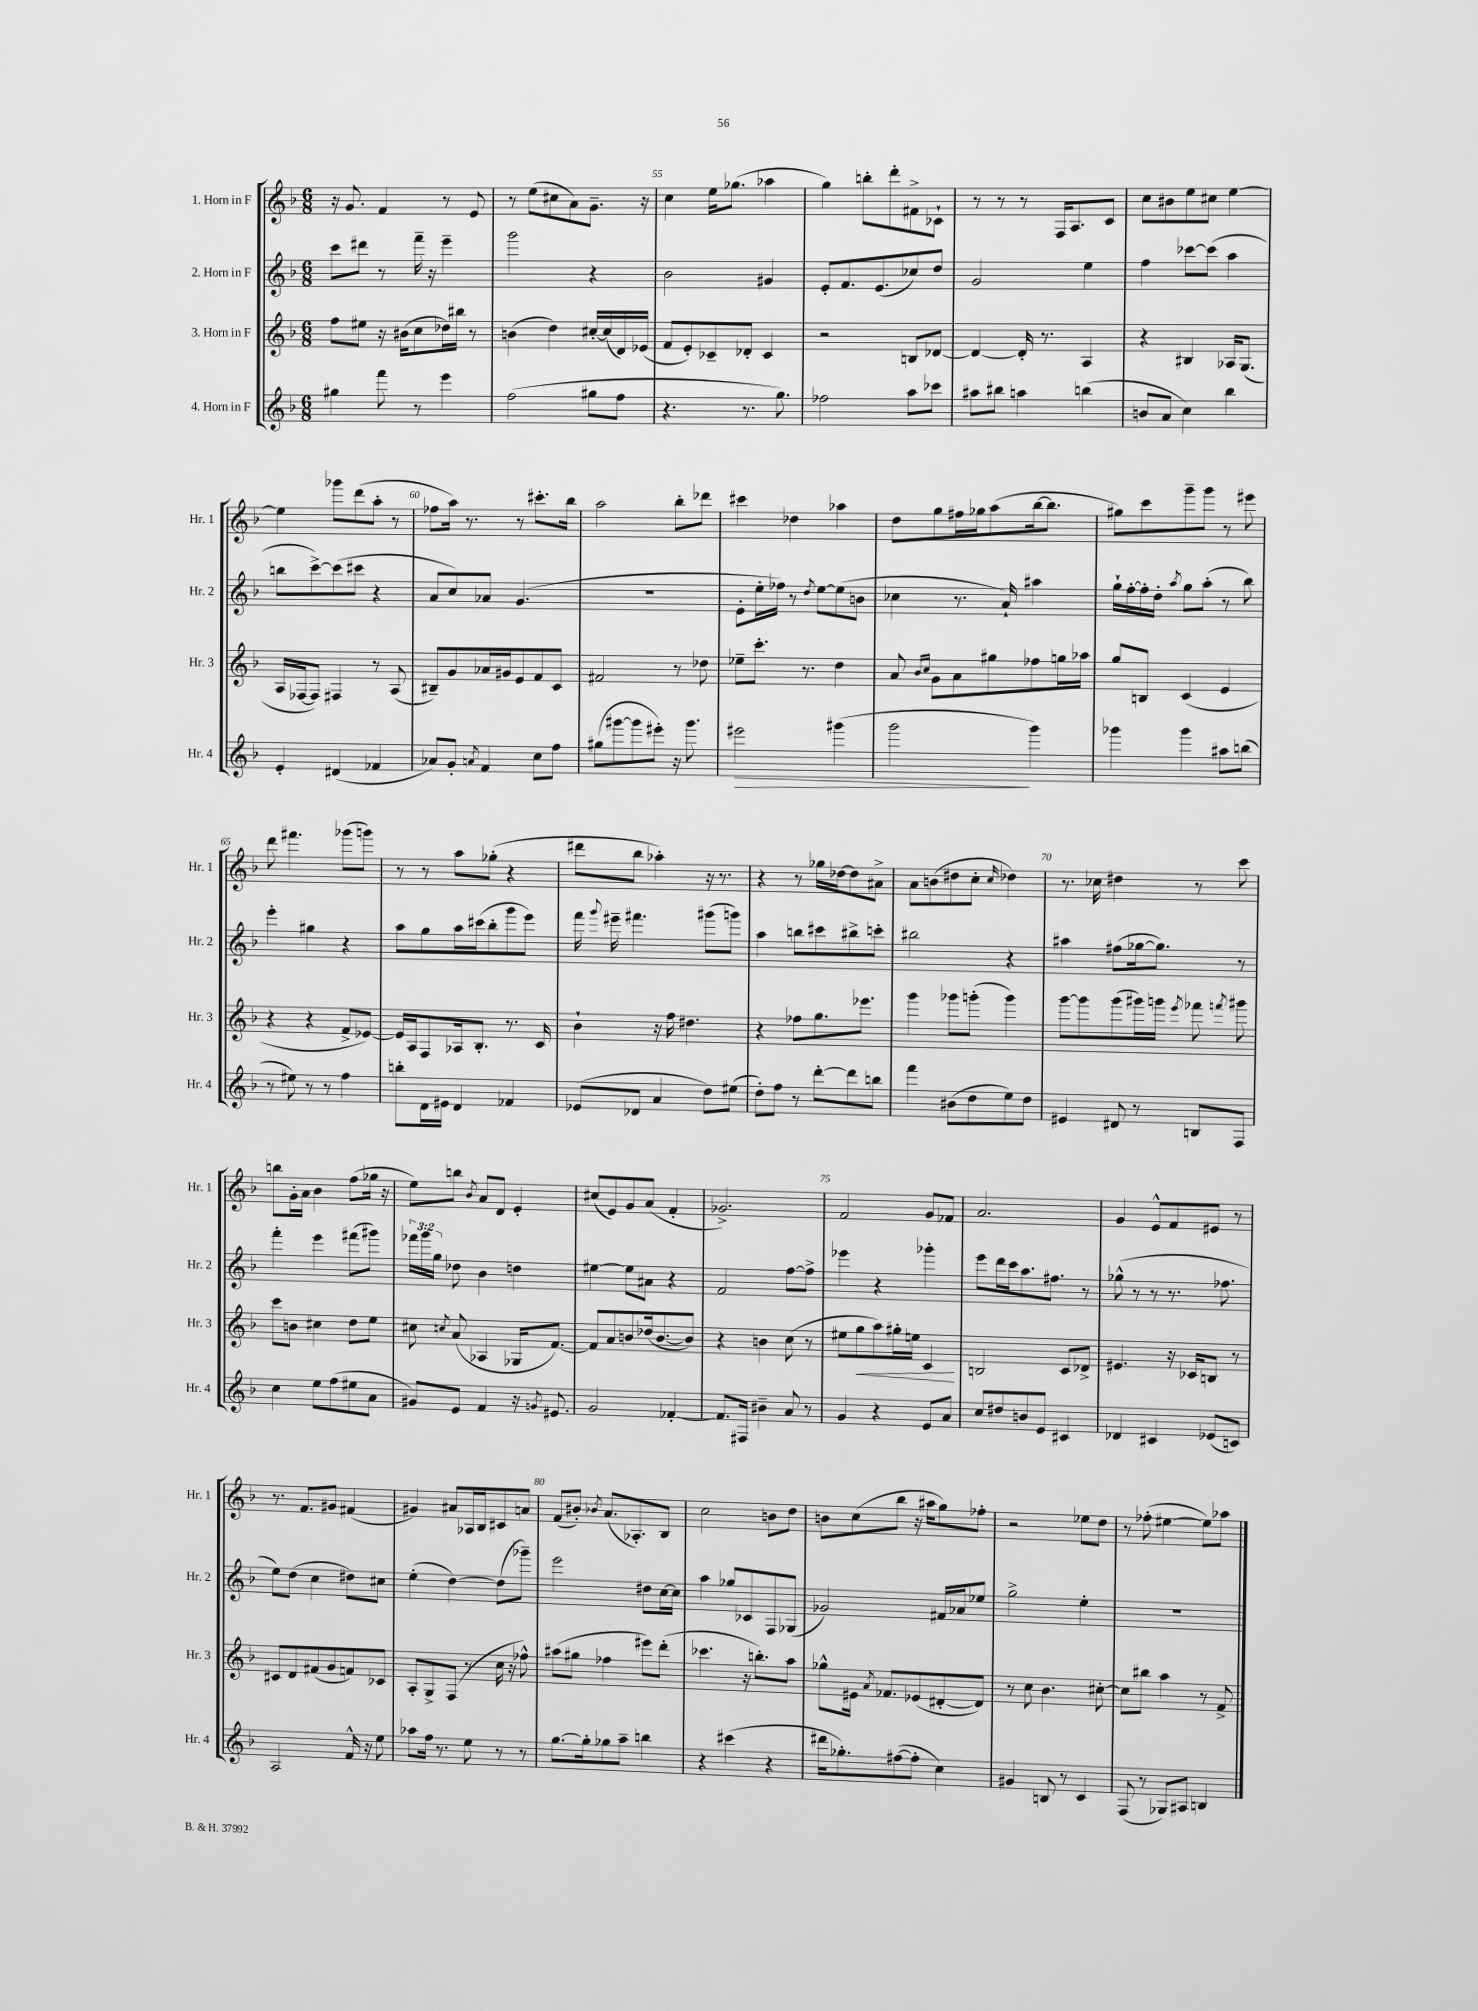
<<
\new StaffGroup <<
\new Staff = "s0" \with { instrumentName = "1. Horn in F" shortInstrumentName = "Hr. 1" } {
    \clef treble \key f \major \numericTimeSignature \time 6/8
    \autoBeamOff r16 g'8. f'4 r8 e'8 |
    r8 e''8[( cis''8 a'8) g'8.]-- r16 |
    c''4 e''16[ ges''8.]( aes''4 |
    g''4) b''8[-. d'''8-. fis'8-> ces'8]-! |
    r8 r8 r8 f16[ a8. c'8] |
    c''8[ bis'8 e''8 cis''8] e''4~ |
    e''4 ges'''8[ d'''8( a''8]-. r8 |
    fes''8[ a''16]) r8. r8 cis'''8.[-. bes''16] |
    a''2 bes''8[-. des'''8] |
    cis'''4 des''4 aes''4 |
    d''8[ g''8 fis''16 ges''16 a''8( bes''16~ bes''8.] |
    gis''8[) c'''8 g'''8-- g'''8] r8 eis'''8 |
    d'''8 fis'''4. ges'''8[( g'''8]) |
    r8 r8 a''8[ ges''8]-.( r4 |
    dis'''8[ bes''8] aes''4-.) r16 r8. |
    r4 r8 ges''16[ des''16~ des''8 ais'8]-> |
    a'8[ b'8( dis''8 c''8]-. \grace { c''16 } des''4) |
    r8. ces''16 dis''4 r8 c'''8 |
    b''8[ g'16-. a'16] bes'4 f''8[( ges''16] r16 |
    e''8[) b''8] \acciaccatura { bes'8 } a'8[ d'8] e'4-. |
    cis''8[( e'8) g'8 a'8]( f'4-. |
    ges'2.->) |
    f'2 g'8[ fes'8] |
    a'2. |
    g'4 e'8[-^ f'8 eis'8] r8 |
    r8. f'8.[ gis'8] fis'4( |
    gis'4) ais'8[ aes16 bes16 cis'8 a'8] |
    f'8[( bis'8]-.) \acciaccatura { bes'8 } a'8.[( aes8.-.) bes8] |
    c''2 b'8[ d''8] |
    b'8[ c''8( bes''8] r16 ais''16[ g''8) fes''8]-. |
    r2 ees''8[ d''8] |
    r8 fes''8-.( eis''4~ eis''8[) aes''8] \bar "|." |
}
\new Staff = "s1" \with { instrumentName = "2. Horn in F" shortInstrumentName = "Hr. 2" } {
    \clef treble \key f \major \numericTimeSignature \time 6/8 \override Staff.TupletNumber.text = #tuplet-number::calc-fraction-text
    \autoBeamOff c'''8[ dis'''8] r8 f'''16-- r16 e'''4-- |
    g'''2 r4 |
    bes'2 gis'4 |
    e'8[-. f'8. e'8.( ces''8) d''8] |
    g'2 e''4 |
    f''4 ces'''8[~ ces'''8]( a''4 |
    b''8[ c'''8~->) c'''8( cis'''8] r4 |
    a'8[ c''8) aes'8] g'4.( |
    R2. |
    e'8[-. e''16-. fes''16]) r8 \acciaccatura { d''8 } e''8[~ e''8( b'8] |
    ces''4 r8. a'16-!) ais''4 |
    g''16[-! f''16~-. f''16-. d''16]-. \acciaccatura { a''8 } g''8[ a''8]-.( r8 bes''8) |
    e'''4-. gis''4 r4 |
    a''8[ g''8 a''16 cis'''16( bes''8-. g'''8 e'''8]) |
    f'''16 \appoggiatura { g'''8 } eis'''16-- fis'''4. gis'''8[( g'''8]) |
    a''4 b''8[ cis'''8 bis''8-> c'''8]-. |
    bis''2 r4 |
    ais''4 fis''8[( ges''16~ ges''8.]) r8 |
    f'''4-. e'''4 fis'''8[( gis'''8]) |
    \tuplet 3/2 { fes'''16[ g'''16 g''16] } des''8 bes'4 d''4 |
    eis''4~ eis''8[ ais'8] r4 |
    f'2 f''8[~ f''8]-> |
    ees'''4 r4 ges'''4-. |
    e'''8[ d'''16 c'''16 a''8. fis''8.] r8 |
    ges''8-^( r8 r8 r8. fes''8. |
    e''8[) d''8]( c''4 dis''8[) cis''8] |
    e''4-.( d''4~) d''8[( ges'''8]--) |
    e'''2 dis''8[ c''16~ c''16] |
    a''4 ges''8[ ces'8 f8 ges8]( |
    ges'2) fis'16[ aes'16 ees''8] |
    g''2-> e''4-. |
    R2. \bar "|." |
}
\new Staff = "s2" \with { instrumentName = "3. Horn in F" shortInstrumentName = "Hr. 3" } {
    \clef treble \key f \major \numericTimeSignature \time 6/8
    \autoBeamOff f''8[ eis''8] r16 bis'16[( c''8 des''16) bis''16] r8 |
    b'4( d''4) cis''16[~-. cis''16( d'16) ees'16]( |
    f'8[ e'8-.) ces'8-- des'8]-. ces'4 |
    r2 b8[ des'8]~ |
    des'4~ des'16-. r8. a4 |
    r4 bis4 aes16[ g8.]( |
    a16[ fes16~ fes8]) fis4 r8 a8( |
    bis8[--) g'8 aes'16 gis'16 e'8 f'8 c'8] |
    fis'2 r8 des''8 |
    ees''8[-- c'''8.]-. r8. d''4 |
    a'8 \grace { bes'16[ c''16] } g'8[ a'8 gis''8 fes''8 g''16 aes''16] |
    g''8[ b8] c'4( e'4 |
    r4 r4 f'8[-> ees'8]~) |
    ees'16[ a16 f8 aes16 bes8.]-. r8. c'16 |
    bes'4-! r16 f''16 dis''4. |
    r4 fes''8[ g''8. ees'''8.] |
    g'''4 ges'''8[ g'''8]-.( g'''4) |
    g'''8[~ g'''8 g'''8( gis'''16) g'''16] \acciaccatura { e'''8 } fes'''8 \acciaccatura { f'''8 } gis'''8 |
    c'''8[ b'8] cis''4 d''8[ e''8] |
    cis''8 \acciaccatura { c''8 } a'8( aes4 ges16[ f'8.]~) |
    f'8[ a'8 b'8 des''16( b'8.~ b'8]) |
    r4 b'4 c''8( r8 |
    eis''8[ g''8\< a''8) gis''16-. e''16] c'4\! |
    b2 c'8[ des'8]-> |
    eis'4. r16 ces'16[ b8] r8 |
    cis'8[ d'8 fis'8( g'8 f'8) ces'8] |
    a8[-. g8-> f8]( r8 c''16 r16 fes''8-^) |
    ais''8[( gis''8] fes''4 eis'''8[) d'''8]-.( |
    ces'''4. r16 b''8.[-.) a''8] |
    ges''8[-^ eis'16] \acciaccatura { a'8 } fes'8.[ ees'8( dis'8~-. dis'8]) |
    r8 c''8 bes'4. cis''8~-. |
    cis''8[ bis''8] a''4 r8 f'8-> \bar "|." |
}
\new Staff = "s3" \with { instrumentName = "4. Horn in F" shortInstrumentName = "Hr. 4" } {
    \clef treble \key f \major \numericTimeSignature \time 6/8
    \autoBeamOff gis''4 f'''8 r8 e'''4 |
    f''2( gis''8[ f''8] |
    r4. r8. g''8.) |
    fes''2 a''8[ ces'''8] |
    ais''8[ bis''8] a''4 b''4( |
    b'8[ a'8] c''4) bes''4 |
    e'4-. dis'4( fes'4 |
    aes'8[) g'8]-. \acciaccatura { a'8 } f'4 c''8[ f''8] |
    gis''8[( gis'''8~ gis'''8 eis'''8]-.) r16 gis'''8. |
    eis'''2\> gis'''4( |
    g'''2\! g'''4) |
    ges'''4 ges'''4 ais''8[ b''8]( |
    r8 eis''8) r8 r8 f''4 |
    b''8[-. d'16 eis'16] d'4 fes'4 |
    ees'8[( des'8] a'4 d''8[) eis''8]( |
    d''8[-.) f''8] r8 d'''8[~-. d'''8 b''8] |
    f'''4 bis'8[( d''8 e''8) d''8] |
    eis'4 dis'8 r8 b8[ f8] |
    c''4 e''8[ f''8( eis''8 a'8] |
    gis'8[) e'8] f'4 r16 \acciaccatura { g'8 } eis'8. |
    g'2 fes'4~-. |
    fes'8.[ fis16] bis'4-- a'8 r8 |
    g'4 r4 e'8[ a'8] |
    c''8[ dis''8 b'8 e'8] cis'4 |
    des'4 cis'4 ees'8[( c'8]) |
    a2 f'16-^ r16 e''8 |
    aes''8[ f''16] r8. e''8 r8 r8 |
    g''8.[~ g''16-. ges''8 a''8]-- b''4 |
    r4 cis'''4( r4 |
    dis'''16[ ges''8.-.) fis''8~( fis''8]-. c''4) |
    gis'4 b8 r8 c'4 |
    f8( r8 ges8[) ais8] b4 \bar "|." |
}
>>
>>
\layout { \context { \Score currentBarNumber = #53 \override BarNumber.break-visibility = ##(#f #t #t) barNumberVisibility = #(every-nth-bar-number-visible 5) } }
